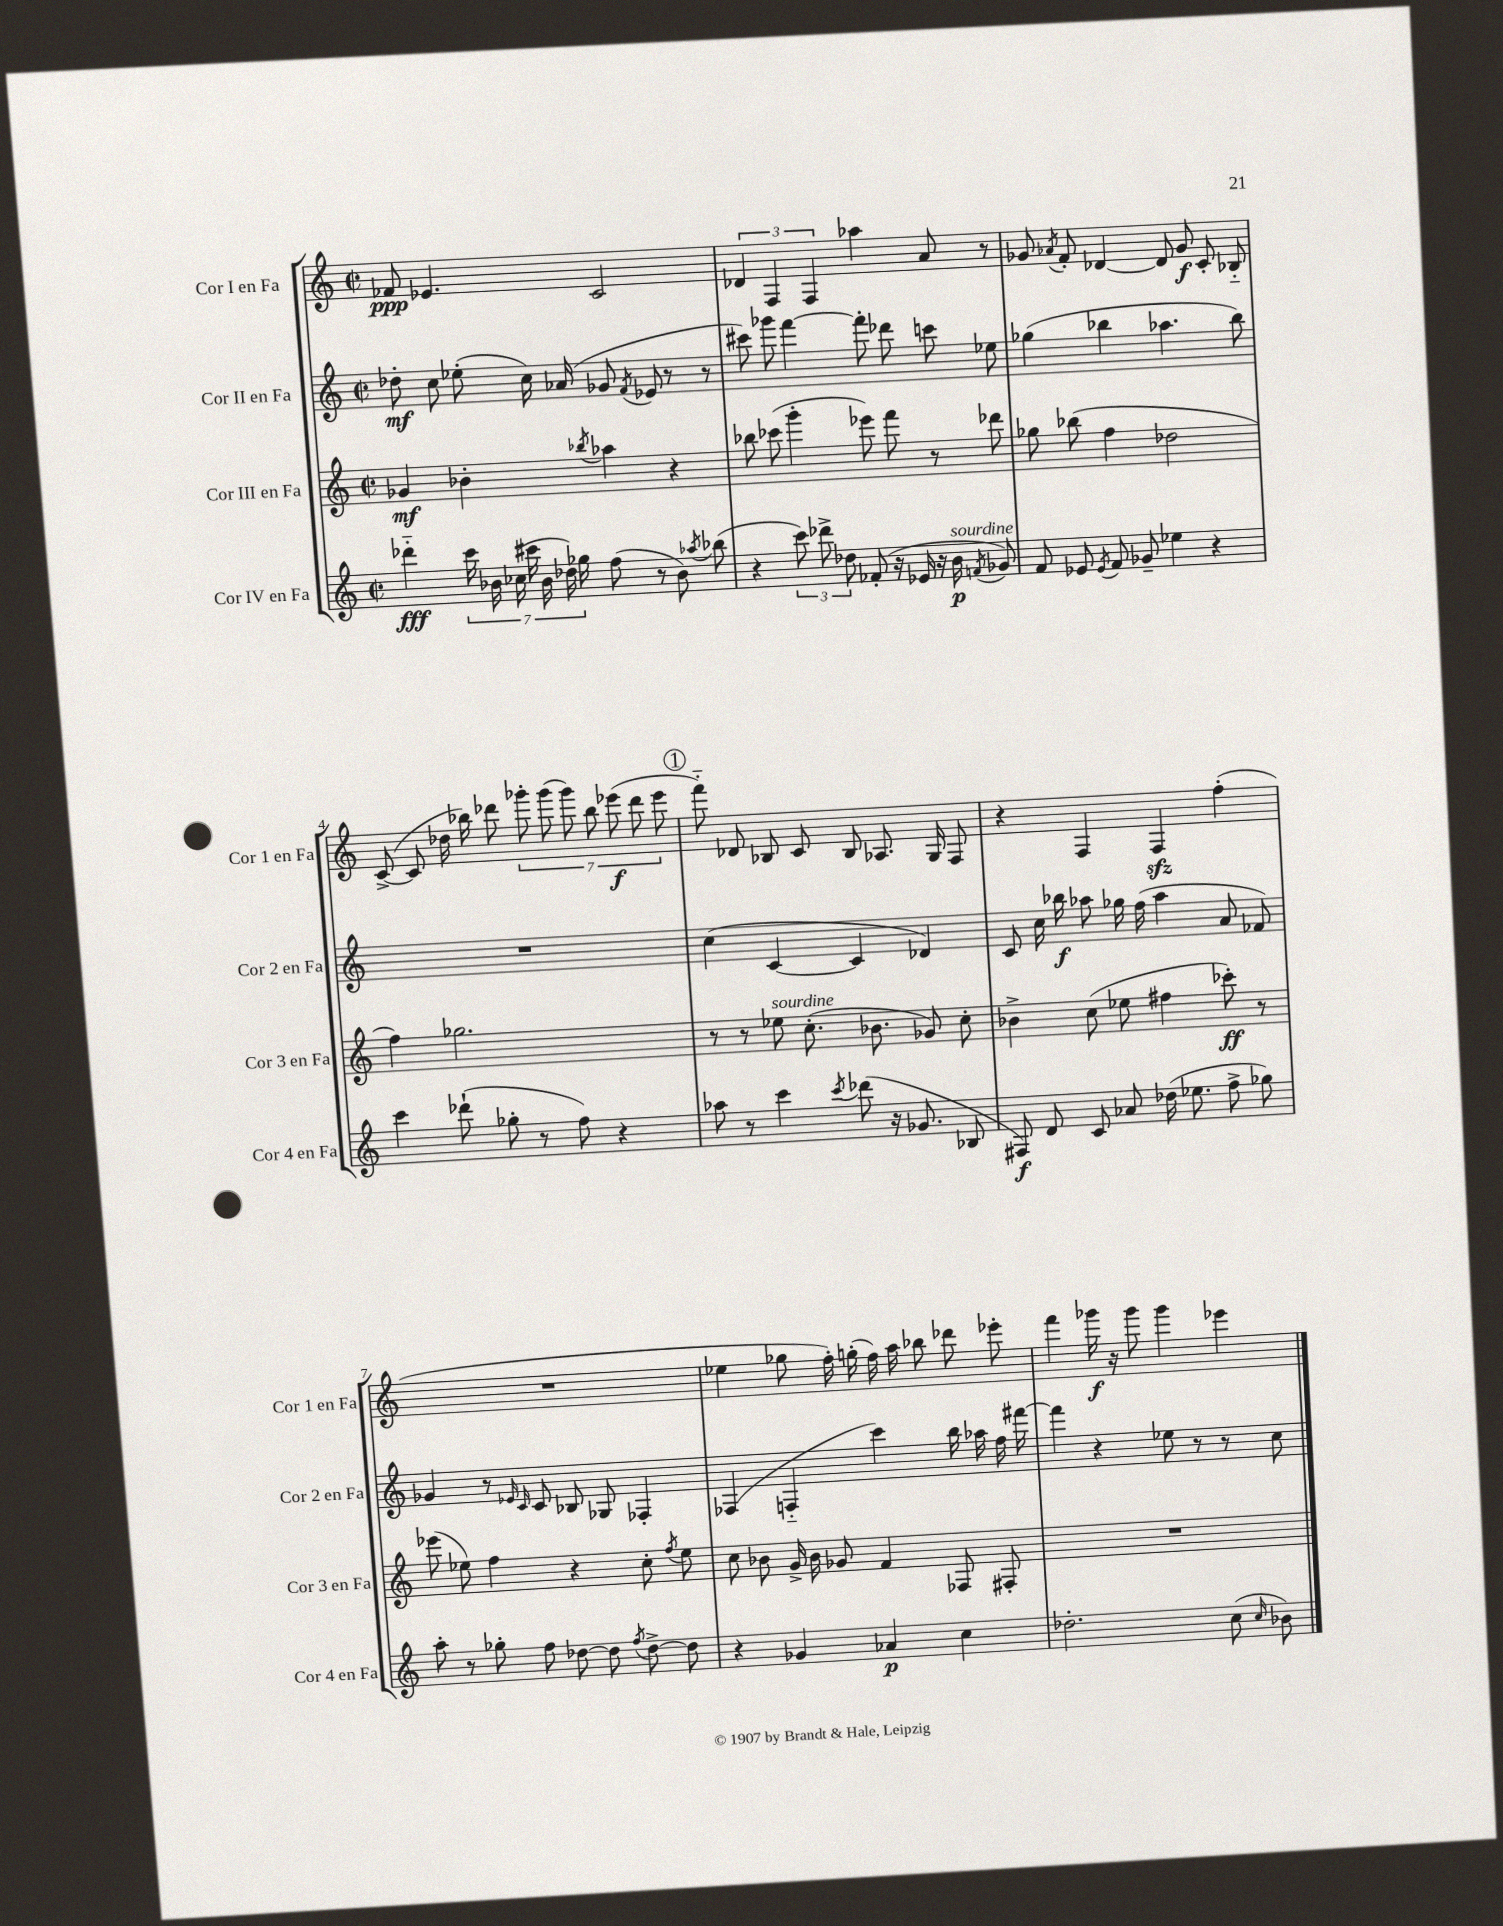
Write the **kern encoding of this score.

**kern	**dynam	**kern	**dynam	**kern	**dynam	**kern	**dynam
*part4	*part4	*part3	*part3	*part2	*part2	*part1	*part1
*staff4	*staff4	*staff3	*staff3	*staff2	*staff2	*staff1	*staff1
*I"Cor IV en Fa	*	*I"Cor III en Fa	*	*I"Cor II en Fa	*	*I"Cor I en Fa	*
*I'Cor 4 en Fa	*	*I'Cor 3 en Fa	*	*I'Cor 2 en Fa	*	*I'Cor 1 en Fa	*
*clefG2	*	*clefG2	*	*clefG2	*	*clefG2	*
*k[]	*	*k[]	*	*k[]	*	*k[]	*
*M2/2	*	*M2/2	*	*M2/2	*	*M2/2	*
*met(c|)	*	*met(c|)	*	*met(c|)	*	*met(c|)	*
=1	=1	=1	=1	=1	=1	=1	=1
4ddd-X\	fff	4g-X/	mf	8dd-X'\	mf	8f-X/	ppp
.	.	.	.	8cc\	.	4.e-X/	.
28ccc\	.	4b-X'\	.	(8ee-X'\	.	.	.
28b-X\	.	.	.	.	.	.	.
(28cc-X\	.	.	.	.	.	.	.
28ccc#X\	.	.	.	.	.	.	.
.	.	.	.	16cc\)	.	.	.
28b-\	.	.	.	.	.	.	.
28dd-X\)	.	.	.	.	.	.	.
.	.	.	.	(16a-X/	.	.	.
28gg-X\	.	.	.	.	.	.	.
.	.	8qbb-X/	.	.	.	.	.
(8ff\	.	4aa-X\	.	8g-X/	.	2c/	.
.	.	.	.	8qf/	.	.	.
8r	.	.	.	8e-X/	.	.	.
8b-\)	.	4r	.	8r	.	.	.
8qaa-X/	.	.	.	.	.	.	.
(8bb-X\	.	.	.	8r	.	.	.
=2	=2	=2	=2	=2	=2	=2	=2
4r	.	8bb-X\	.	8ccc#X\)	.	6d-X/	.
.	.	(8ccc-X\	.	8ggg-X\	.	.	.
.	.	.	.	.	.	6F/	.
12ccc\)	.	4ggg'\	.	[4fff\	.	.	.
12ddd-X^\	.	.	.	.	.	6F/	.
12dd-X\	.	.	.	.	.	.	.
(8f-X'/	.	8eee-X\)	.	8fff'\]	.	4aa-X\	.
16r	.	8fff\	.	8ddd-X\	.	.	.
16e-X/	.	.	.	.	.	.	.
16r	.	8r	.	8cccn\	.	8a/	.
!LO:TX:a:i:t=sourdine	!	!	!	!	!	!	!
16b\	p	.	.	.	.	.	.
8qfn/	.	.	.	.	.	.	.
8g-X/)	.	8ddd-X\	.	8ee-X\	.	8r	.
=3	=3	=3	=3	=3	=3	=3	=3
8f/	.	8gg-X\	.	(4gg-X\	.	8g-X/	.
.	.	.	.	.	.	8qa-X/	.
8e-X/	.	(8bb-X\	.	.	.	8f'/	.
8qe-/	.	.	.	.	.	.	.
8f/	.	4ff\	.	4bb-X\	.	[4d-X/	.
8g-X~/	.	.	.	.	.	.	.
4ee-X\	.	2dd-X\	.	4.aa-X\	.	8d-/]	.
.	.	.	.	.	.	8g-/	f
4r	.	.	.	.	.	8c'/	.
.	.	.	.	8bb-\)	.	8B-X/	.
!!LO:LB:g=z
=4	=4	=4	=4	=4	=4	=4	=4
4ccc\	.	4ff\)	.	1r	.	([8c^/	.
.	.	.	.	.	.	8c/]	.
(8ddd-X`\	.	2.gg-X\	.	.	.	16dd-X\	.
.	.	.	.	.	.	16bb-X\)	.
8gg-X'\	.	.	.	.	.	8ddd-X\	.
8r	.	.	.	.	.	14ggg-X'\	.
.	.	.	.	.	.	(14ggg-\	.
8ff\)	.	.	.	.	.	.	.
.	.	.	.	.	.	14ggg-\)	.
.	.	.	.	.	.	14bb-\	.
4r	.	.	.	.	.	.	.
.	.	.	.	.	.	(14eee-X\	f
.	.	.	.	.	.	14ddd-\	.
.	.	.	.	.	.	14eee-\	.
!!LO:REH:place=s1:t=1
=5	=5	=5	=5	=5	=5	=5	=5
8aa-X\	.	8r	.	(4cc\	.	8fff\)	.
8r	.	8r	.	.	.	8d-X/	.
!	!	!LO:TX:a:i:t=sourdine	!	!	!	!	!
4ccc\	.	8ee-X\	.	[4c/	.	8B-X/	.
.	.	(8.cc'\	.	.	.	8c/	.
8qccc/	.	.	.	.	.	.	.
(8ddd-X\	.	.	.	4c/]	.	8B-/	.
.	.	8.b-X\	.	.	.	.	.
16r	.	.	.	.	.	8.A-X/	.
8.g-X/	.	.	.	.	.	.	.
.	.	8g-X/)	.	4d-X/)	.	.	.
.	.	.	.	.	.	16G/	.
8B-X/	.	8cc'\	.	.	.	8F/	.
=6	=6	=6	=6	=6	=6	=6	=6
8F#X/)	f	4b-X^\	.	8c/	.	4r	.
8d/	.	.	.	16cc\	.	.	.
.	.	.	.	16bb-X\	f	.	.
8c/	.	(8cc\	.	8aa-X\	.	4F/	.
8a-X/	.	8ee-X\	.	16gg-X\	.	.	.
.	.	.	.	(16ff\	.	.	.
(16dd-X\	.	4ff#X\	.	4aa-\	.	4Fzz/	.
8.ee-X\	.	.	.	.	.	.	.
8ff^\	.	8ccc-X'\)	ff	8a/	.	(4ff'\	.
8gg-X\)	.	8r	.	8f-X/)	.	.	.
!!LO:LB:g=z
=7	=7	=7	=7	=7	=7	=7	=7
8aa'\	.	(8eee-X\	.	4g-X/	.	1r	.
8r	.	8ee-X\)	.	.	.	.	.
8gg-X'\	.	4ff\	.	8r	.	.	.
.	.	.	.	16qqe-X/	.	.	.
.	.	.	.	16qqc/	.	.	.
8ff\	.	.	.	8c/	.	.	.
[8dd-X\	.	4r	.	8B-X/	.	.	.
8dd-\]	.	.	.	8G-X/	.	.	.
8qff/	.	.	.	.	.	.	.
[8dd-^\	.	8cc'\	.	4F-X'/	.	.	.
.	.	8qff/	.	.	.	.	.
8dd-\]	.	8ee-\	.	.	.	.	.
=8	=8	=8	=8	=8	=8	=8	=8
4r	.	8cc\	.	(4F-X/	.	4ee-X\	.
.	.	8b-X\	.	.	.	.	.
4g-X/	.	16g^/	.	4Fn/	.	8gg-X\	.
.	.	16b-\	.	.	.	.	.
.	.	8g-X/	.	.	.	16ff'\)	.
.	.	.	.	.	.	(16ggn'\	.
4a-X/	p	4f/	.	4ccc\)	.	16ff\)	.
.	.	.	.	.	.	16aa\	.
.	.	.	.	.	.	8bb-X\	.
4cc\	.	8F-X/	.	16bb\	.	8ddd-X\	.
.	.	.	.	16aa-X\	.	.	.
.	.	8F#X'/	.	16ff\	.	8eee-X'\	.
.	.	.	.	[16fff#X\	.	.	.
=9	=9	=9	=9	=9	=9	=9	=9
2.dd-X'\	.	1r	.	4fff#\]	.	4fff\	.
.	.	.	.	4r	.	16ggg-X\	f
.	.	.	.	.	.	16r	.
.	.	.	.	.	.	8ggg-\	.
.	.	.	.	8ee-X\	.	4ggg-\	.
.	.	.	.	8r	.	.	.
(8cc\	.	.	.	8r	.	4eee-X\	.
16qqcc/	.	.	.	.	.	.	.
8b-X\)	.	.	.	8cc\	.	.	.
==	==	==	==	==	==	==	==
*-	*-	*-	*-	*-	*-	*-	*-
